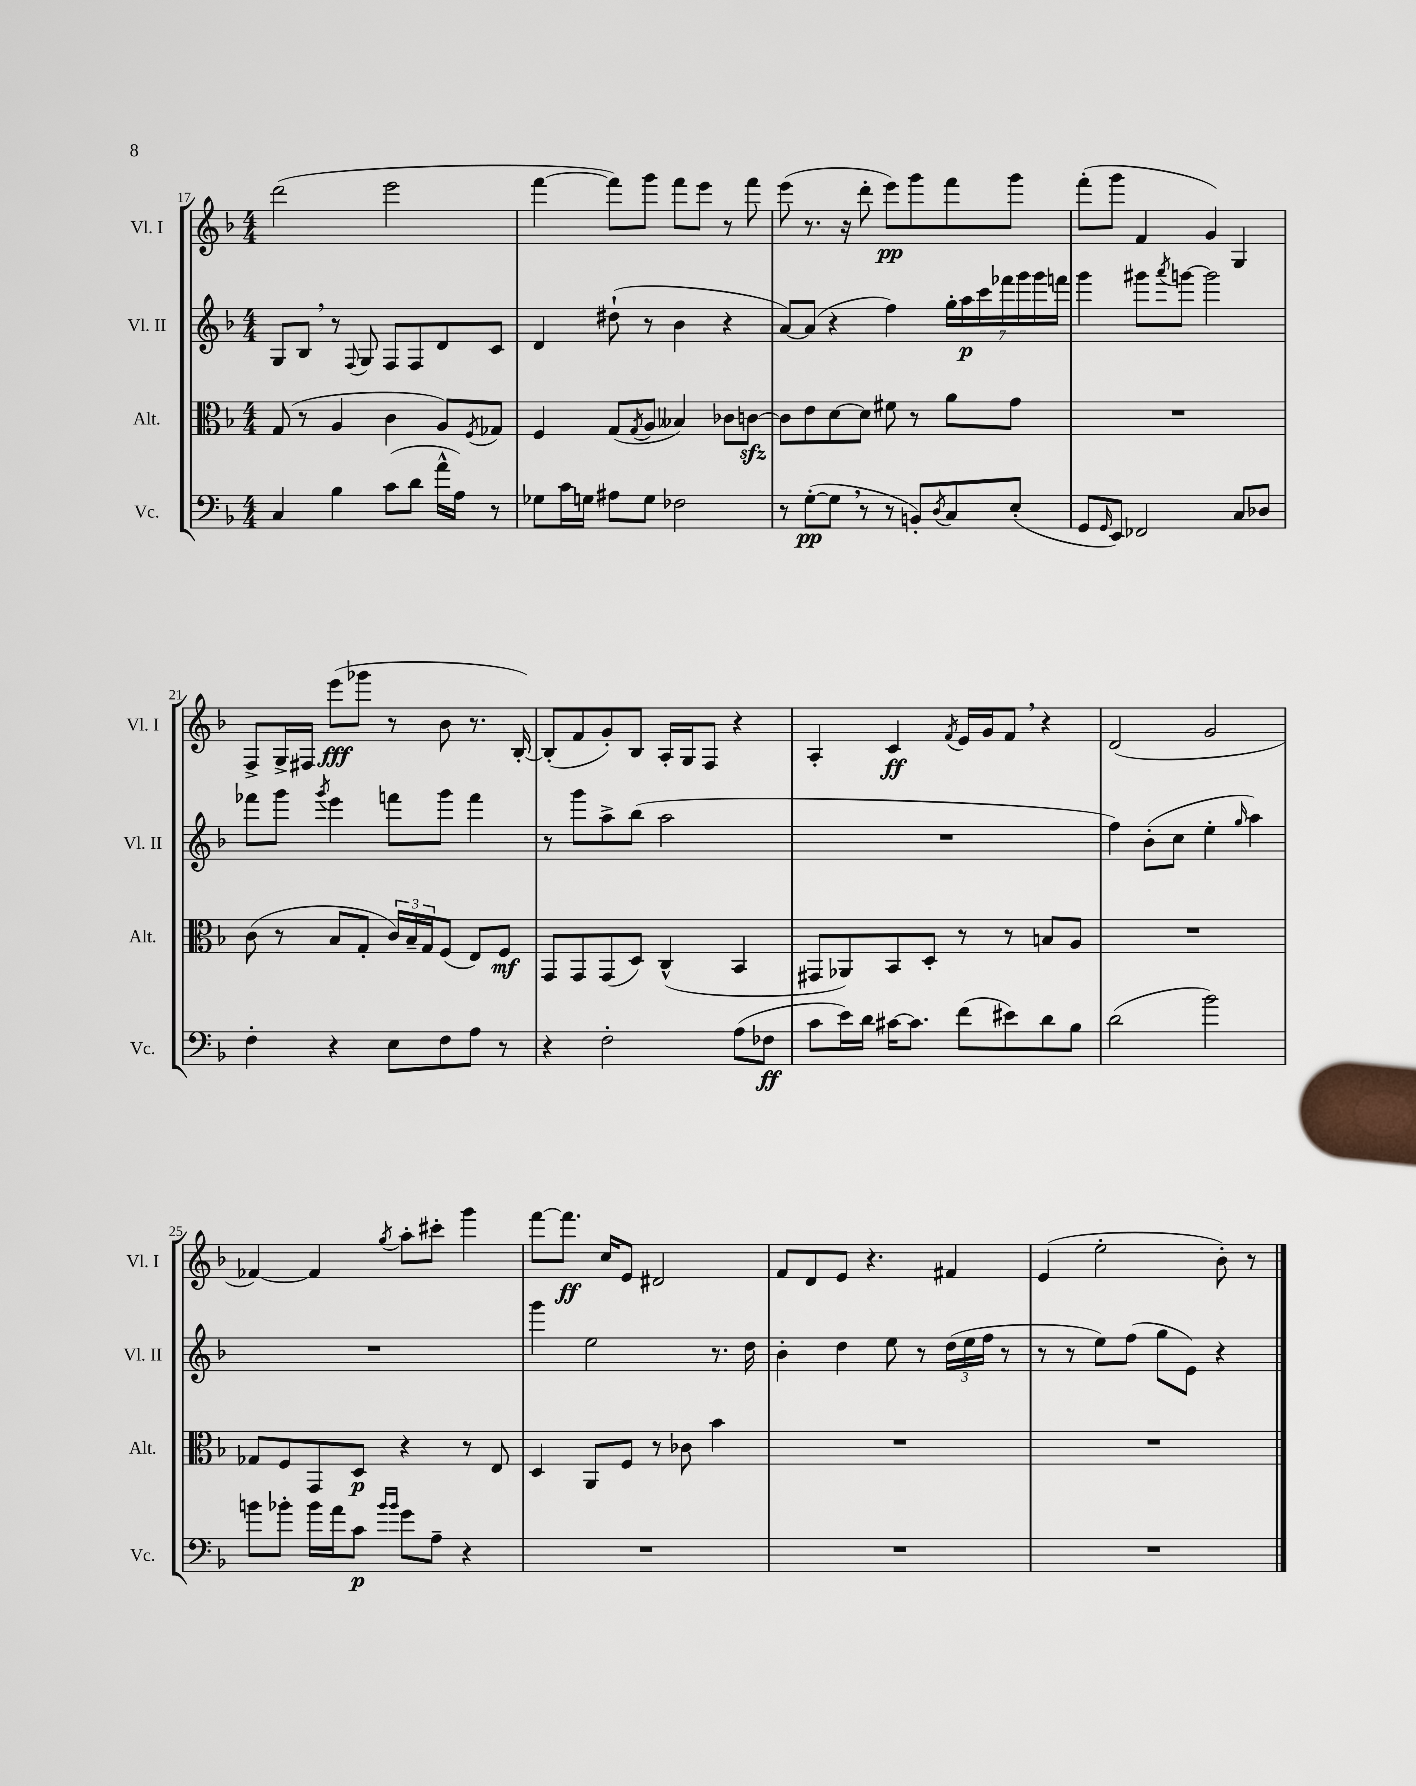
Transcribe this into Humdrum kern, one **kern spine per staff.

**kern	**dynam	**kern	**dynam	**kern	**dynam	**kern	**dynam
*part4	*part4	*part3	*part3	*part2	*part2	*part1	*part1
*staff4	*staff4	*staff3	*staff3	*staff2	*staff2	*staff1	*staff1
*I"Vc.	*	*I"Alt.	*	*I"Vl. II	*	*I"Vl. I	*
*I'Vc.	*	*I'Alt.	*	*I'Vl. II	*	*I'Vl. I	*
*clefF4	*	*clefC3	*	*clefG2	*	*clefG2	*
*k[b-]	*	*k[b-]	*	*k[b-]	*	*k[b-]	*
*M4/4	*	*M4/4	*	*M4/4	*	*M4/4	*
=17	=17	=17	=17	=17	=17	=17	=17
4C/	.	(8G/	.	8G/L	.	(2ddd\	.
.	.	8r	.	8B-,/J	.	.	.
4B-\	.	4A/	.	8r	.	.	.
.	.	.	.	8qqF/	.	.	.
.	.	.	.	8G/	.	.	.
(8c\L	.	4c\	.	8F/L	.	2eee\	.
8d\J	.	.	.	8F/	.	.	.
16a^^\LL	.	8A/L)	.	8d/	.	.	.
16A\JJ)	.	.	.	.	.	.	.
.	.	8qF/	.	.	.	.	.
8r	.	8G-X/J	.	8c/J	.	.	.
=18	=18	=18	=18	=18	=18	=18	=18
8G-X\L	.	4F/	.	4d/	.	[4fff\	.
16c\L	.	.	.	.	.	.	.
16Gn\JJ	.	.	.	.	.	.	.
8A#X\L	.	(8G/L	.	(8dd#X`\	.	8fff\L])	.
.	.	8qG/	.	.	.	.	.
8G\J	.	8A/J	.	8r	.	8ggg\J	.
2F-X\	.	4B--X/)	.	4b-\	.	8fff\L	.
.	.	.	.	.	.	8eee\J	.
.	.	8c-X\L	.	4r	.	8r	.
.	.	[8cnzz\J	.	.	.	8fff\	.
=19	=19	=19	=19	=19	=19	=19	=19
8r	.	8c\L]	.	[8a/L)	.	(8eee\	.
([8G'\L	pp	8e\	.	(8a/J]	.	8.r	.
8G,\J]	.	[8d\	.	4r	.	.	.
.	.	.	.	.	.	16r	.
8r	.	8d\J]	.	.	.	8ddd'\	.
8r	.	8f#X\	.	4ff\)	.	8eee\L)	pp
8BBn'/L)	.	8r	.	.	.	8ggg\	.
8qD/	.	.	.	.	.	.	.
8C/	.	8a\L	.	28gg'\LL	.	8fff\	.
.	.	.	.	28aa\	p	.	.
.	.	.	.	28ccc\	.	.	.
.	.	.	.	28fff-X\	.	.	.
(8E'/J	.	8g\J	.	.	.	8ggg\J	.
.	.	.	.	28ggg\	.	.	.
.	.	.	.	28ggg\	.	.	.
.	.	.	.	28fffn\JJ	.	.	.
=20	=20	=20	=20	=20	=20	=20	=20
8GG/L	.	1r	.	4ggg\	.	(8fff'\L	.
16qqGG/	.	.	.	.	.	.	.
8EE/J)	.	.	.	.	.	8ggg\J	.
2FF-X/	.	.	.	8ggg#X\L	.	4f/	.
.	.	.	.	8qaaa/	.	.	.
.	.	.	.	[8gggn\J	.	.	.
.	.	.	.	2ggg\]	.	4g/)	.
8C/L	.	.	.	.	.	4G/	.
8D-X/J	.	.	.	.	.	.	.
!!LO:LB:g=z
=21	=21	=21	=21	=21	=21	=21	=21
4F'\	.	(8c\	.	8fff-X\L	.	8F^/L	.
.	.	8r	.	8ggg\J	.	16G^/L	.
.	.	.	.	.	.	16F#X/JJ	.
.	.	.	.	8qggg/	.	.	.
4r	.	8B-/L	.	4eee\	.	(8eee\L	fff
.	.	8G'/J	.	.	.	8ggg-X\J	.
8E\L	.	24c/LL)	.	8fffn\L	.	8r	.
.	.	24B-~/	.	.	.	.	.
.	.	24G/J	.	.	.	.	.
8F\	.	(8F/J	.	8ggg\J	.	8b-\	.
8A\J	.	8E/L)	.	4fff\	.	8.r	.
8r	.	8F/J	mf	.	.	.	.
.	.	.	.	.	.	[16B-'/)	.
=22	=22	=22	=22	=22	=22	=22	=22
4r	.	8GG/L	.	8r	.	(8B-'/L]	.
.	.	8GG/	.	8ggg\L	.	8f/	.
2F'\	.	(8GG/	.	8aa^\	.	8g'/)	.
.	.	8D/J)	.	(8bb-\J	.	8B-/J	.
.	.	(4C^^/	.	2aa\	.	16A'/LL	.
.	.	.	.	.	.	16G/J	.
.	.	.	.	.	.	8F/J	.
(8A\L	.	4BB-/	.	.	.	4r	.
8F-X\J	ff	.	.	.	.	.	.
=23	=23	=23	=23	=23	=23	=23	=23
8c\L	.	8GG#X/L	.	1r	.	4A'/	.
16e\L)	.	8AA-X/)	.	.	.	.	.
16d\JJ	.	.	.	.	.	.	.
[16c#X\KL	.	8BB-/	.	.	.	4c/	ff
8.c#\J]	.	.	.	.	.	.	.
.	.	8D'/J	.	.	.	.	.
.	.	.	.	.	.	8qf/	.
(8f\L	.	8r	.	.	.	16e/LL	.
.	.	.	.	.	.	16g/J	.
8e#X\)	.	8r	.	.	.	8f,/J	.
8d\	.	8Bn/L	.	.	.	4r	.
8B-\J	.	8A/J	.	.	.	.	.
=24	=24	=24	=24	=24	=24	=24	=24
(2d\	.	1r	.	4ff\)	.	(2d/	.
.	.	.	.	(8b-'\L	.	.	.
.	.	.	.	8cc\J	.	.	.
2b-\)	.	.	.	4ee'\	.	2g/	.
.	.	.	.	16qqgg/	.	.	.
.	.	.	.	4aa\)	.	.	.
!!LO:LB:g=z
=25	=25	=25	=25	=25	=25	=25	=25
8bn\L	.	8G-X/L	.	1r	.	[4f-X/)	.
8b-X'\J	.	8F/	.	.	.	.	.
16b-\LL	.	8GG/	.	.	.	4f-/]	.
16a\J	.	.	.	.	.	.	.
8c\J	p	8D/J	p	.	.	.	.
16qqb-/LL	.	.	.	.	.	.	.
16qqb-/JJ	.	.	.	.	.	8qgg/	.
8g\L	.	4r	.	.	.	8aa'\L	.
8A~\J	.	.	.	.	.	8ccc#X'\J	.
4r	.	8r	.	.	.	4ggg\	.
.	.	8E/	.	.	.	.	.
=26	=26	=26	=26	=26	=26	=26	=26
1r	.	4D/	.	4ggg\	.	[8fff\L	.
.	.	.	.	.	.	8.fff\J]	ff
.	.	8AA/L	.	2ee\	.	.	.
.	.	.	.	.	.	16cc/KL	.
.	.	8F/J	.	.	.	8e/J	.
.	.	8r	.	.	.	2d#X/	.
.	.	8c-X\	.	.	.	.	.
.	.	4b-\	.	8.r	.	.	.
.	.	.	.	16dd\	.	.	.
=27	=27	=27	=27	=27	=27	=27	=27
1r	.	1r	.	4b-'\	.	8f/L	.
.	.	.	.	.	.	8d/	.
.	.	.	.	4dd\	.	8e/J	.
.	.	.	.	.	.	4.r	.
.	.	.	.	8ee\	.	.	.
.	.	.	.	8r	.	.	.
.	.	.	.	(24dd\LL	.	4f#X/	.
.	.	.	.	24ee\	.	.	.
.	.	.	.	24ff\JJ	.	.	.
.	.	.	.	8r	.	.	.
=28	=28	=28	=28	=28	=28	=28	=28
1r	.	1r	.	8r	.	(4e/	.
.	.	.	.	8r	.	.	.
.	.	.	.	8ee\L)	.	2ee'\	.
.	.	.	.	(8ff\J	.	.	.
.	.	.	.	8gg\L	.	.	.
.	.	.	.	8e\J)	.	.	.
.	.	.	.	4r	.	8b-'\)	.
.	.	.	.	.	.	8r	.
==	==	==	==	==	==	==	==
*-	*-	*-	*-	*-	*-	*-	*-
